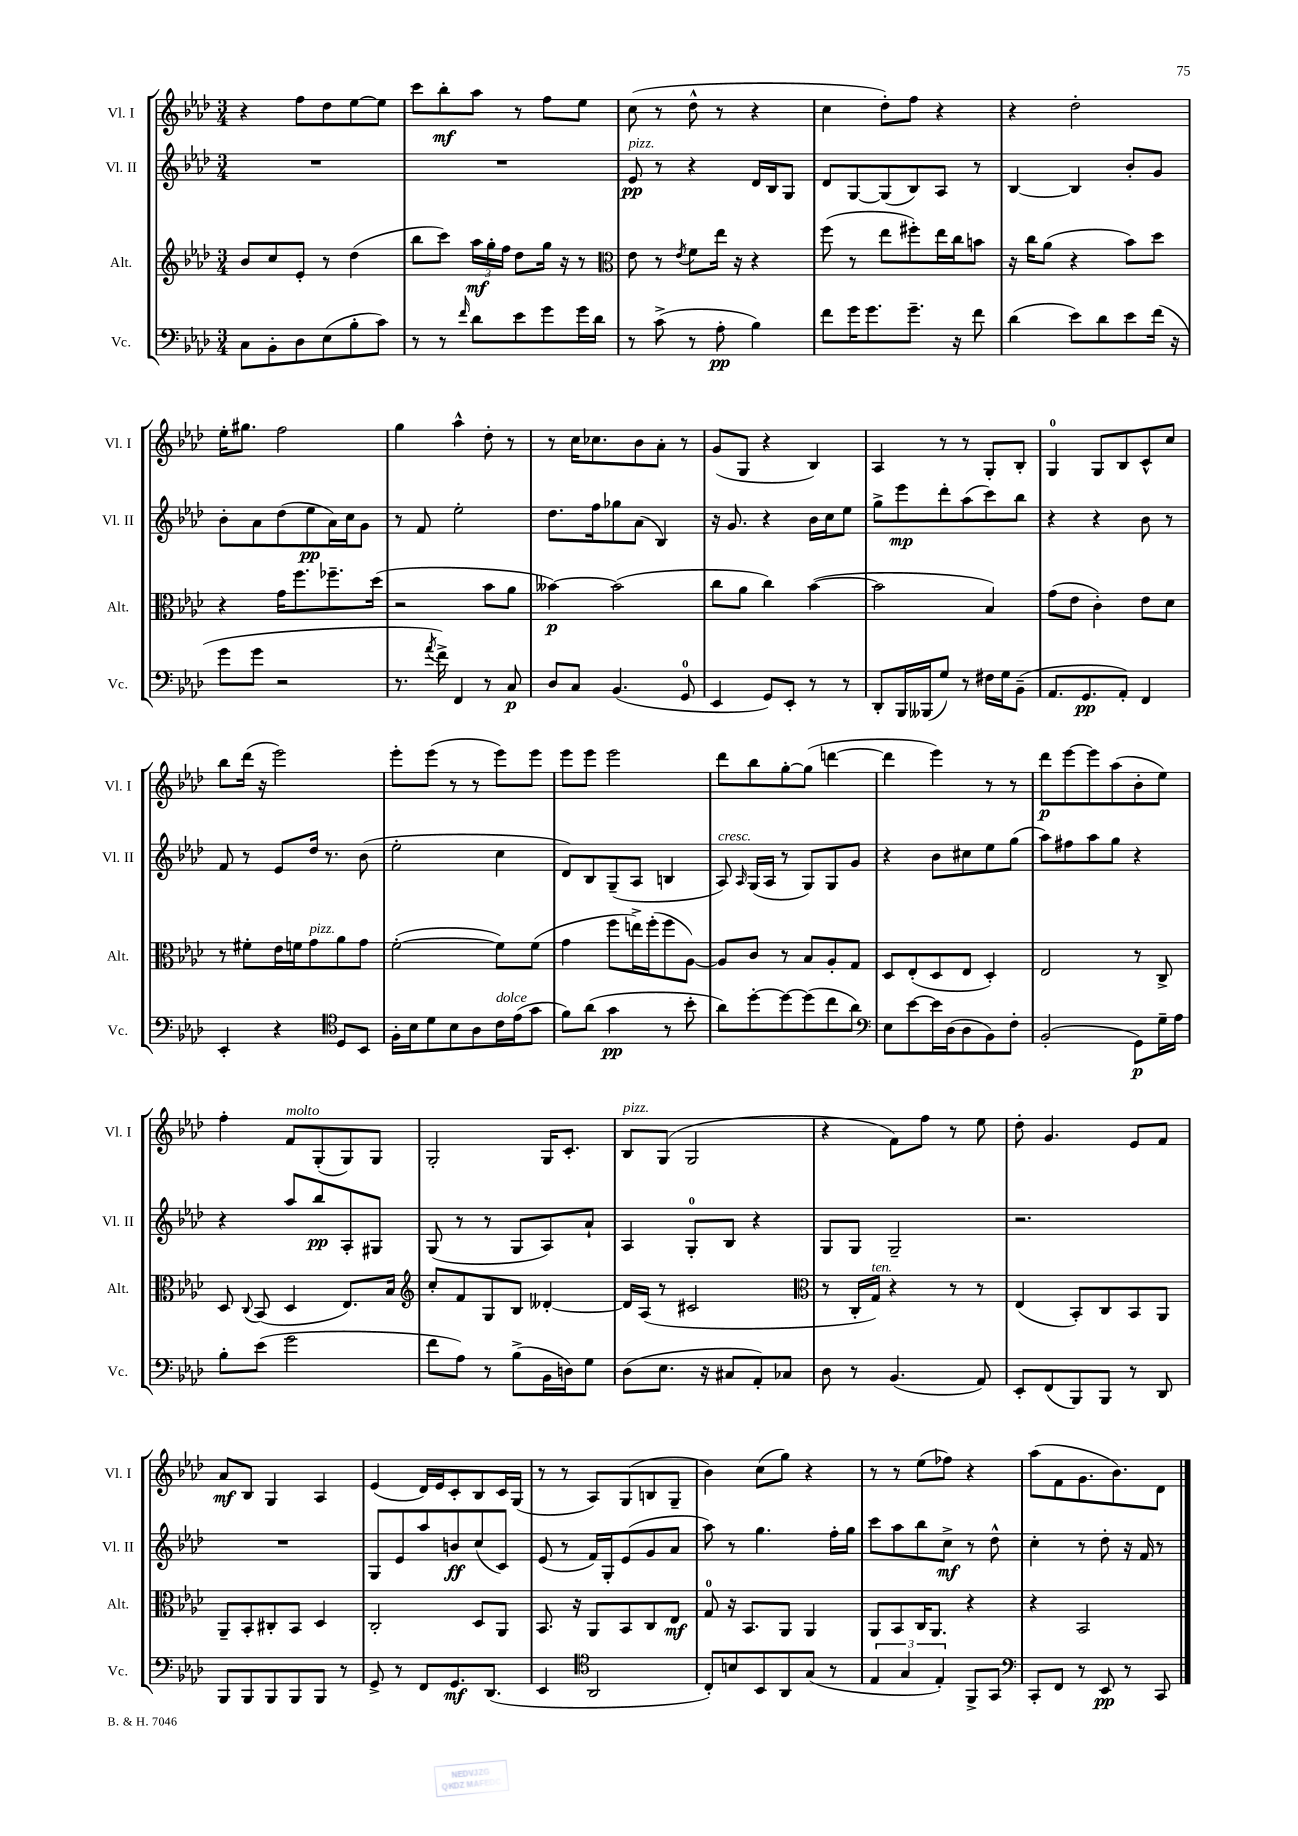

**kern	**kern	**kern	**kern
*staff4	*staff3	*staff2	*staff1
*clefF4	*clefG2	*clefG2	*clefG2
*k[b-e-a-d-]	*k[b-e-a-d-]	*k[b-e-a-d-]	*k[b-e-a-d-]
*M3/4	*M3/4	*M3/4	*M3/4
8C	8b-	2.r	4r
8BB-'	8cc	.	.
8D-	8e-'	.	8ff
(8E-	8r	.	8dd-
8B-'	(4dd-	.	[8ee-
8c)	.	.	8ee-]
=	=	=	=
8r	8bb-	2.r	8ccc
8r	8ccc)	.	8bb-'
16qqf	.	.	.
8d-	24aa-	.	8aa-
.	24gg'	.	.
.	24ff	.	.
8e-	8dd-	.	8r
8g	16gg	.	8ff
.	16r	.	.
16g	8r	.	8ee-
16d-	.	.	.
=	=	=	=
*	*clefC3	*	*
8r	8e-	8e-	(8cc
(8c^	8r	8r	8r
.	8qe-	.	.
8r	8f	4r	8dd-^^
8A-'	16ee-	.	8r
.	16r	.	.
4B-)	4r	16d-	4r
.	.	16B-	.
.	.	8G	.
=	=	=	=
8f	(8ff	8d-	4cc
16g	8r	[8G	.
8.g	.	.	.
.	8ee-	(8G]	8dd-')
8.g~	8ff#')	8B-)	8ff
.	16ee-	8A-	4r
16r	16cc	.	.
8f	8b	8r	.
=	=	=	=
(4d-	16r	[4B-	4r
.	16cc	.	.
.	(8a-	.	.
8e-)	4r	4B-]	2dd-'
8d-	.	.	.
8e-	8b-)	8b-'	.
(16f	8dd-	8g	.
16r	.	.	.
=	=	=	=
8g	4r	8b-'	16ee-'
.	.	.	8.gg#
8g	.	8a-	.
2r	16g	(8dd-	2ff
.	8.ff	.	.
.	.	8ee-	.
.	8.ff-~	16a-)	.
.	.	16cc	.
.	.	8g	.
.	(16dd-	.	.
=	=	=	=
8.r	2r	8r	4gg
.	.	8f	.
8qa-	.	.	.
16f^)	.	.	.
4FF	.	2ee-'	4aa-^^
8r	8b-	.	8dd-'
8C	8a-	.	8r
=	=	=	=
8D-	[4b--)	8.dd-	8r
8C	.	.	16cc
.	.	16ff	8.cc-
(4.BB-	(2b--]	8gg-	.
.	.	(8a-	8b-
.	.	4B-)	8a-'
8GG	.	.	8r
=	=	=	=
4EE-	8cc	16r	(8g
.	.	8.g	.
.	8a-	.	8G
8GG)	4cc)	4r	4r
8EE-'	.	.	.
8r	([4b-	16b-	4B-)
.	.	16cc	.
8r	.	8ee-	.
=	=	=	=
8DD-'	2b-]	8gg^	4A-
16BBB-	.	8eee-	.
(16BBB--	.	.	.
8G)	.	8ddd-'	8r
8r	.	(8aa-	8r
16F#	4B-)	8ccc)	8G'
16G	.	.	.
(8BB-~	.	8bb-	8B-'
=	=	=	=
8.AA-	(8g	4r	4G
.	8e-	.	.
8.GG	.	.	.
.	4c')	4r	8G
8AA-')	.	.	8B-
4FF	8e-	8b-	8c^^
.	8d-	8r	8cc
=	=	=	=
4EE-'	8r	8f	8bb-
.	8f#'	8r	(16ddd-
.	.	.	16r
4r	16e-	8e-	2eee-)
.	16f	.	.
.	8g	16dd-	.
.	.	8.r	.
*clefC4	*	*	*
8D-	8a-	.	.
8BB-	8g	(8b-	.
=	=	=	=
16F'	([2f'	2ee-'	8eee-'
16B-	.	.	.
8d-	.	.	(8eee-
8B-	.	.	8r
8A-	.	.	8r
16c	8f])	4cc	8eee-)
(16e-	.	.	.
8g	(8f	.	8eee-
=	=	=	=
8f)	4g	8d-)	8eee-
(8a-	.	8B-	8eee-
4g	8ff	(8G~	2eee-
.	16ee^)	8A-	.
.	(16ff'	.	.
8r	8ff	4B	.
8b-'	[8A-)	.	.
=	=	=	=
8a-)	8A-]	8A-)	8ddd-
.	.	16qqA-	.
[8dd-'	8c	(16G	8bb-
.	.	16A-	.
8dd-_	8r	8r	[8gg'
(8dd-]	8B-	8G)	(8gg]
8cc	8A-'	8G	[4ddd
8a-)	8G	8g	.
=	=	=	=
*clefF4	*	*	*
8E-	8D-	4r	4ddd]
[8e-	(8E-'	.	.
16e-]	8D-	8b-	4eee-)
(16D-	.	.	.
8D-	8E-	8cc#	.
8BB-)	4D-')	8ee-	8r
8F'	.	(8gg	8r
=	=	=	=
(2BB-'	2E-	8aa-)	8ddd-
.	.	8ff#	[8eee-
.	.	8aa-	8eee-]
.	.	8gg	(8aa-
8GG)	8r	4r	8b-'
16G~	8C^	.	8ee-)
16A-	.	.	.
=	=	=	=
8B-'	8D-	4r	4ff'
.	8qqC	.	.
(8e-	(8BB-	.	.
2g	4D-	8aa-	8f
.	.	8bb-	(8G'
.	8.E-)	8A-'	8G)
.	.	8G#	8G
.	16B-	.	.
=	=	=	=
*	*clefG2	*	*
8f	8cc'	(8G	2G'
8A-)	8f	8r	.
8r	8G	8r	.
(8B-^	8B-	8G	.
16BB-	[4d--'	8A-)	16G
16D)	.	.	8.c'
8G	.	8a-`	.
=	=	=	=
(8D-	16d--]	4A-	8B-
.	(16A-	.	.
8.E-	8r	.	(8G
.	2c#	8G'	2G
16r	.	.	.
8C#	.	8B-	.
8AA-')	.	4r	.
8C-	.	.	.
=	=	=	=
*	*clefC3	*	*
8D-	8r	8G	4r
8r	16C'	8G	.
.	16G)	.	.
(4.BB-	4r	2G~	8f)
.	.	.	8ff
.	8r	.	8r
8AA-)	8r	.	8ee-
=	=	=	=
8EE-'	(4E-	2.r	8dd-'
(8FF	.	.	4.g
8BBB-)	8BB-')	.	.
8BBB-	8C	.	.
8r	8BB-	.	8e-
8DD-	8AA-	.	8f
=	=	=	=
8BBB-	8AA-~	2.r	8a-
8BBB-	8BB-'	.	8B-
8BBB-	8C#'	.	4G
8BBB-	8BB-	.	.
8BBB-	4D-	.	4A-
8r	.	.	.
=	=	=	=
8GG^	2C'	8G	(4e-
8r	.	8e-	.
8FF	.	8aa-	16d-)
.	.	.	16e-
8.GG	.	8b	8c'
.	8D-	(8cc	8B-
(8.DD-	.	.	.
.	8AA-	8c)	16c
.	.	.	(16G
=	=	=	=
4EE-	8.BB-	(8e-	8r
.	.	8r	8r
.	16r	.	.
*clefC4	*	*	*
2AA-	8AA-	16f)	8A-)
.	.	16G'	.
.	8BB-	(8e-	(8G
.	8C	8g	8B
.	8E-	8a-	8G~
=	=	=	=
8C')	8G	8aa-)	4b-)
8B	16r	8r	.
.	8.BB-	.	.
8BB-	.	4.gg	(8cc
8AA-	8AA-	.	8gg)
(8G	4AA-	.	4r
8r	.	16ff'	.
.	.	16gg	.
=	=	=	=
6E-	8AA-	8ccc	8r
.	8BB-	8aa-	8r
6G	.	.	.
.	16C	8bb-	(8ee-
.	8.AA-	.	.
6E-')	.	.	.
.	.	8cc^	8ff-)
8FF^	4r	8r	4r
8GG	.	8dd-^^	.
=	=	=	=
*clefF4	*	*	*
8CC'	4r	4cc'	(8aa-
8FF	.	.	8f
8r	2BB-	8r	8.g
8EE-	.	8dd-'	.
.	.	.	8.b-)
8r	.	16r	.
.	.	16f	.
8CC	.	8r	8d-
==	==	==	==
*-	*-	*-	*-
